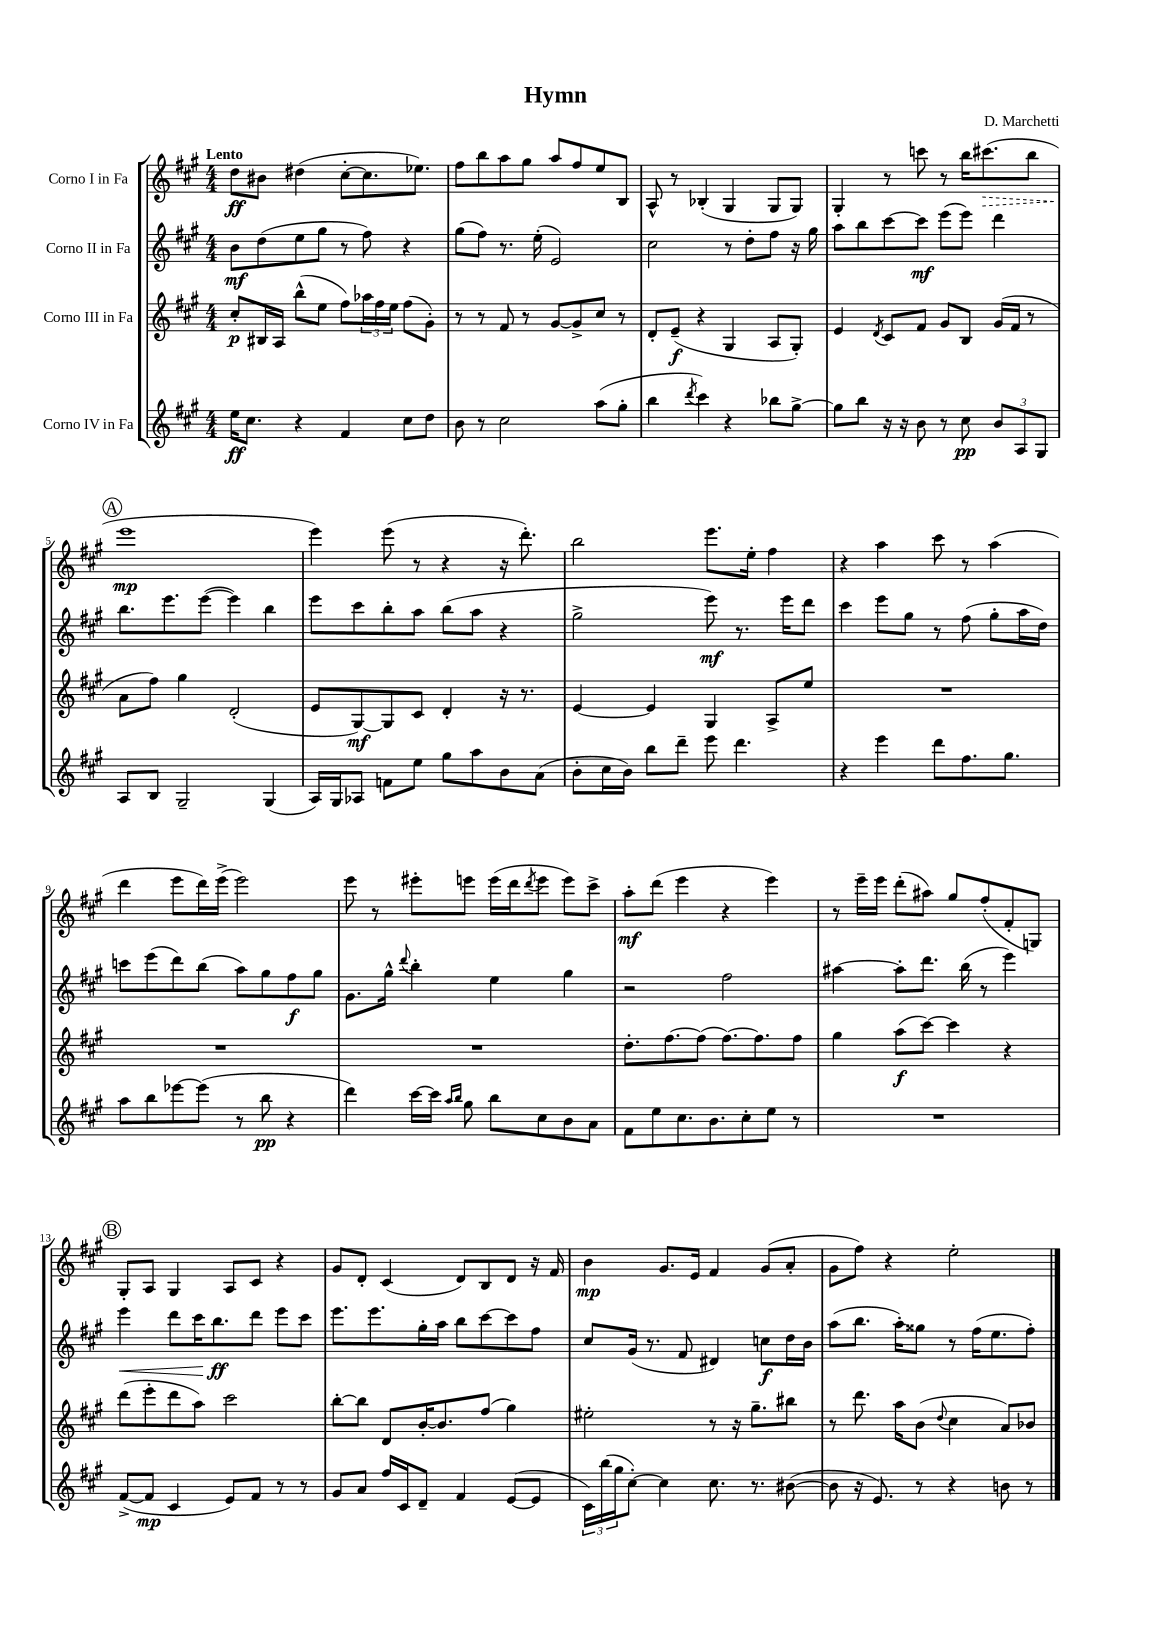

**kern	**kern	**kern	**kern
*staff4	*staff3	*staff2	*staff1
*clefG2	*clefG2	*clefG2	*clefG2
*k[f#c#g#]	*k[f#c#g#]	*k[f#c#g#]	*k[f#c#g#]
*M4/4	*M4/4	*M4/4	*M4/4
16ee\LK	8cc#'/L	8b\L	8dd\L
8.cc#\J	.	.	.
.	16B#/L	(8dd\	8b#\J
.	16A/JJ	.	.
4r	(8bb^^\L	8ee\	(4dd#\
.	8ee\J	8gg#\J	.
4f#/	8ff#\L)	8r	[8cc#'\L
.	24aa-\L	8ff#\)	8.cc#\]
.	24ff#\	.	.
.	24ee\JJ	.	.
8cc#\L	(8ff#\L	4r	.
.	.	.	8.ee-\J)
8dd\J	8g#'\J)	.	.
=	=	=	=
8b\	8r	(8gg#\L	8ff#\L
8r	8r	8ff#\J)	8bb\
2cc#\	8f#/	8.r	8aa\
.	8r	.	8gg#\J
.	.	(16ee'\	.
.	[8g#/L	2e/)	8aa/L
.	8g#^/]	.	8ff#/
(8aa\L	8cc#/J	.	8ee/
8gg#'\J	8r	.	8B/J
=	=	=	=
4bb\	8d'/L	2cc#\	8A^^/
.	(8e~/J	.	8r
8qddd/	.	.	.
4ccc#\)	4r	.	(4B-'/
4r	4G#/	8r	4G#/
.	.	8dd'\L	.
8bb-\L	8A/L	8ff#\J	8G#/L
[8gg#^\J	8G#'/J)	16r	8G#/J)
.	.	16gg#\	.
=	=	=	=
8gg#\]L	4e/	8aa\L	4G#'/
8bb\J	.	8bb\	.
.	8qd/	.	.
16r	8c#/L	[8ccc#\	8r
16r	.	.	.
8b\	8f#/J	8ccc#\]J	8ccc\
8r	8g#/L	(8eee\L	8r
8cc#\	8B/J	8eee\J)	16bb\LK
.	.	.	(8.ccc#\
12b/L	(16g#/LL	4ddd\	.
.	16f#/JJ	.	.
12A/	.	.	.
.	8r	.	8bb\J
12G#/J	.	.	.
=	=	=	=
8A/L	8a\L	8.bb\L	1eee
8B/J	8ff#\J)	.	.
.	.	8.eee\	.
2G#~/	4gg#\	.	.
.	.	([8eee\J	.
.	(2d'/	4eee\])	.
(4G#/	.	4bb\	.
=	=	=	=
16A/LL)	8e/L	8eee\L	4eee\)
16G#/J	.	.	.
8A-/J	[8G#/)	8ccc#\	.
8f\L	8G#/]	8bb'\	(8eee\
8ee\J	8c#/J	8aa\J	8r
8gg#\L	4d'/	(8bb\L	4r
8aa\	.	8aa\J	.
8b\	16r	4r	16r
.	8.r	.	8.ddd'\)
(8a\J	.	.	.
=	=	=	=
8b'\L	[4e/	2gg#^\	2bb\
16cc#\L	.	.	.
16b\JJ)	.	.	.
8bb\L	4e/]	.	.
8ddd~\J	.	.	.
8eee\	4G#/	8eee\)	8.eee\L
4.ddd\	.	8.r	.
.	.	.	16ee'\Jk
.	8A^/L	.	4ff#\
.	.	16eee\LK	.
.	8ee/J	8ddd\J	.
=	=	=	=
4r	1r	4ccc#\	4r
4eee\	.	8eee\L	4aa\
.	.	8gg#\J	.
8ddd\L	.	8r	8ccc#\
8.ff#\	.	(8ff#\	8r
.	.	8gg#'\L	(4aa\
8.gg#\J	.	.	.
.	.	16aa\L	.
.	.	16dd\JJ)	.
=	=	=	=
8aa\L	1r	8ccc\L	4ddd\
8bb\	.	(8eee\	.
[8eee-\	.	8ddd\)	8eee\L
(8eee-\]J	.	(8bb\J	16ddd\L)
.	.	.	(16eee^\JJ
8r	.	8aa\L)	2eee\)
8bb\	.	8gg#\	.
4r	.	8ff#\	.
.	.	8gg#\J	.
=	=	=	=
4ddd\)	1r	8.g#\L	8eee\
.	.	.	8r
.	.	16gg#^^\Jk	.
.	.	8qqddd/	.
[16ccc#\LL	.	4bb'\	8eee#'\L
16ccc#\]JJ	.	.	.
16qqaa/LL	.	.	.
16qqbb/JJ	.	.	.
8gg#\	.	.	8eee\J
8bb\L	.	4ee\	(16eee\LL
.	.	.	16ddd\J
.	.	.	8qddd/
8cc#\	.	.	8eee\J
8b\	.	4gg#\	8eee\L)
8a\J	.	.	8ccc#^\J
=	=	=	=
8f#\L	8.dd'\L	2r	8aa'\L
8ee\	.	.	(8ddd\J
.	[8.ff#\	.	.
8.cc#\	.	.	4eee\
.	(8ff#\]J	.	.
8.b\	.	.	.
.	[8.ff#\L)	2ff#\	4r
8cc#'\	.	.	.
.	8.ff#\]	.	.
8ee\J	.	.	4eee\)
8r	8ff#\J	.	.
=	=	=	=
1r	4gg#\	[4aa#\	8r
.	.	.	16eee~\LL
.	.	.	16eee\JJ
.	(8aa\L	8aa#'\]L	(8ddd'\L
.	[8ccc#\J)	8.ddd\J	8aa#\J)
.	4ccc#\]	.	8gg#/L
.	.	(16bb\	.
.	.	8r	(8ff#'/
.	4r	4eee\)	8f#'/
.	.	.	8G/J)
=	=	=	=
([8f#^/L	(8ddd\L	4eee\	8G#'/L
8f#/]J	8eee'\	.	8A/J
4c#/	8ddd\	8ddd\L	4G#/
.	8aa\J)	16ccc#\K	.
.	.	8.bb\	.
8e/L)	2ccc#\	.	8A/L
8f#/J	.	8ddd\J	8c#/J
8r	.	8eee\L	4r
8r	.	8ccc#\J	.
=	=	=	=
8g#/L	[8bb'\L	8.eee\L	8g#/L
8a/J	8bb\]J	.	8d'/J
.	.	8.eee\	.
16ff#/LL	8d/L	.	(4c#/
16c#/J	.	.	.
8d~/J	[16b'/K	16gg#'\L	.
.	8.b/]	16aa\JJ	.
4f#/	.	8bb\L	8d/L)
.	(8ff#/J	[8ccc#\	8B/
([8e/L	4gg#\)	8ccc#\]	8d/J
8e/]J	.	8ff#\J	16r
.	.	.	16f#/
=	=	=	=
24c#\LL)	2ee#'\	8cc#/L	4b\
(24bb\	.	.	.
24gg#\J	.	.	.
[8cc#'\J)	.	(16g#/Jk	.
.	.	8.r	.
4cc#\]	.	.	8.g#/L
.	.	8f#/	.
.	.	.	16e/Jk
8.cc#\	8r	4d#/)	4f#/
.	16r	.	.
8.r	8.gg#~\L	.	.
.	.	8cc\L	(8g#/L
([8b#\	8bb#\J	16dd\L	8a'/J
.	.	16b\JJ	.
=	=	=	=
8b#\]	8r	(8aa\L	8g#\L
16r	8.ddd\	8.bb\J	8ff#\J)
8.e/)	.	.	.
.	.	.	4r
.	16aa\LK	16aa'\LK)	.
8r	(8b\J	8gg##\J	.
.	8qqdd/	.	.
4r	4cc#\	8r	2ee'\
.	.	(16ff#\LK	.
.	.	8.ee\	.
8b\	8a/L)	.	.
8r	8b-/J	8ff#'\J)	.
==	==	==	==
*-	*-	*-	*-
